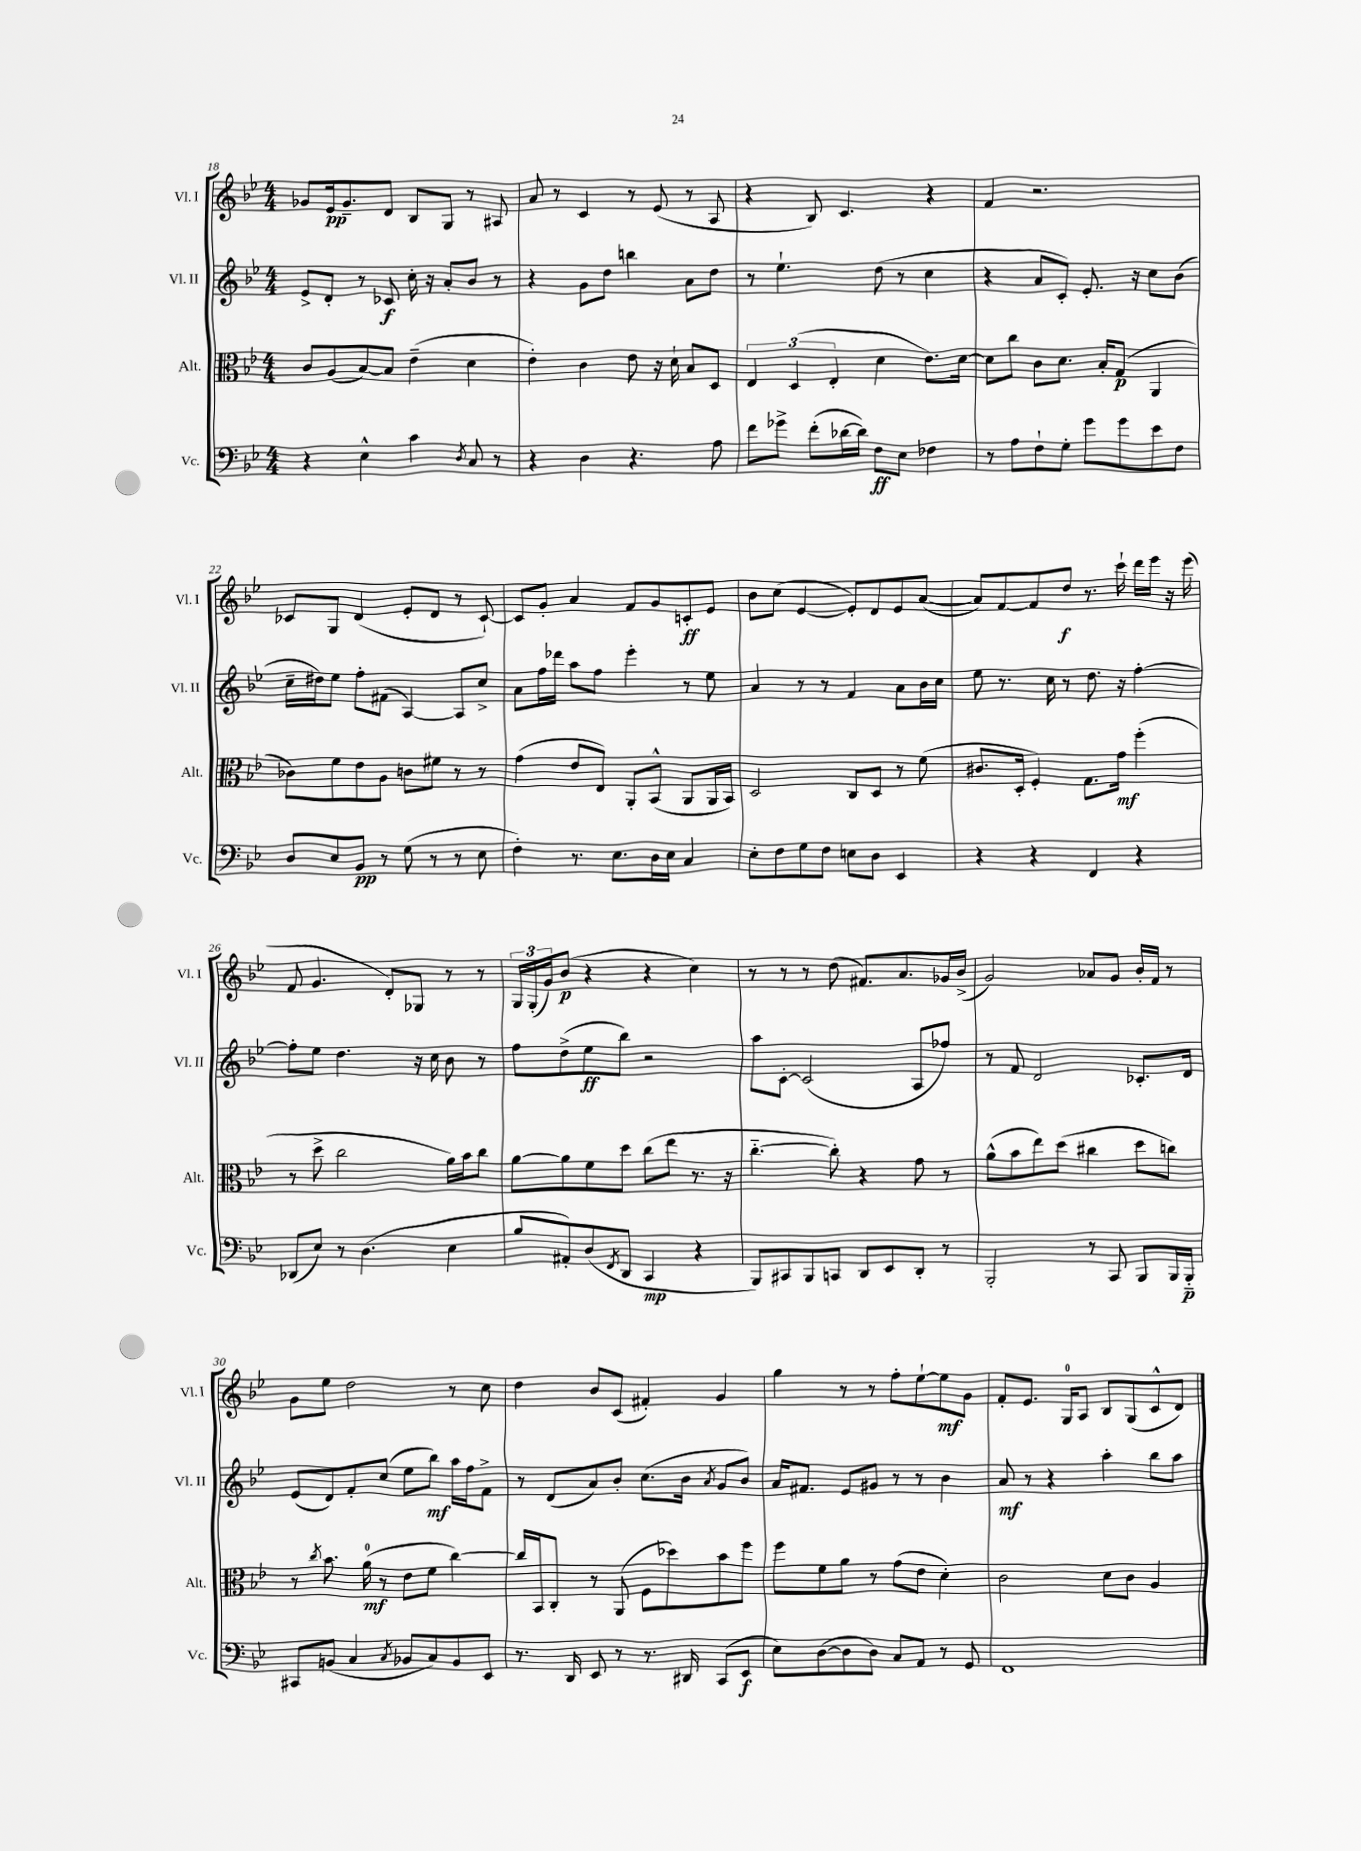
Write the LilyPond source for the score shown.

<<
\new StaffGroup <<
\new Staff = "s0" \with { instrumentName = "Vl. I" shortInstrumentName = "Vl. I" } {
    \clef treble \key bes \major \numericTimeSignature \time 4/4
    ges'8 ees'16\pp ges'8.-- d'8 bes8 g8 r8 ais8 |
    a'8 r8 c'4 r8 ees'8( r8 a8 |
    r4 bes8) c'4. r4 |
    f'4 r2. |
    ces'8 g8 d'4( ees'8-. d'8 r8 ces'8~-!) |
    ces'8 g'8-. a'4 f'8 g'8 c'8-.\ff ees'8 |
    bes'8 c''8( ees'4~ ees'8-.) d'8 ees'8 a'8~( |
    a'8) f'8~ f'8 d''8\f r8. c'''16-! d'''16 ees'''16 r16 ees'''16( |
    f'8 g'4. d'8-.) ges8 r8 r8 |
    \tuplet 3/2 { g16 g16-.( g'16) } bes'8\p( r4 r4 c''4) |
    r8 r8 r8 d''8( fis'8.) a'8. ges'16 bes'16->( |
    g'2) aes'8 g'8 bes'16-. f'16 r8 |
    g'8 ees''8 d''2 r8 c''8 |
    d''4 bes'8 c'8( fis'4-.) g'4 |
    g''4 r8 r8 f''8-. ees''8~-! ees''8\mf g'8 |
    f'8-. ees'8. g16-0 a8 bes8 g8( c'8-^ d'8) \bar "|." |
}
\new Staff = "s1" \with { instrumentName = "Vl. II" shortInstrumentName = "Vl. II" } {
    \clef treble \key bes \major \numericTimeSignature \time 4/4
    ees'8-> d'8-. r8 ces'8\f c''16-. r16 a'8-. bes'8 r8 |
    r4 g'8 d''8 b''4 a'8 d''8 |
    r8 ees''4.-! d''8( r8 c''4 |
    r4 a'8 c'8-.) ees'8.-. r16 c''8 bes'8( |
    c''16-- dis''16) ees''8 f''8-. fis'8( a4~) a8 c''8-> |
    a'8 f''16 des'''16 a''8 f''8 ees'''4-. r8 ees''8 |
    a'4 r8 r8 f'4 a'8 bes'16 c''16 |
    ees''8 r8. c''16 r8 d''8. r16 f''4~-. |
    f''8-. ees''8 d''4. r16 c''16 bes'8 r8 |
    f''8 d''8->( ees''8\ff bes''8) r2 |
    a''8 c'8~-. c'2( a8 fes''8) |
    r8 f'8 d'2 ces'8.-. d'16 |
    ees'8( d'8) f'8-. c''8( ees''8 bes''8\mf) a''16 f''16 f'8-> |
    r8 d'8( a'8) bes'8-. c''8.( bes'16 \acciaccatura { a'8 } g'8 bes'8) |
    a'16 fis'8. ees'8 gis'8 r8 r8 bes'4 |
    a'8\mf r8 r4 a''4-. bes''8 a''8 \bar "|." |
}
\new Staff = "s2" \with { instrumentName = "Alt." shortInstrumentName = "Alt." } {
    \clef alto \key bes \major \numericTimeSignature \time 4/4
    c'8 a8( bes8~) bes8 ees'4--( d'4 |
    ees'4-.) c'4 ees'8 r16 d'16-! bes8 d8 |
    \tuplet 3/2 { ees4 d4( ees4-. } d'4 ees'8.) d'16~ |
    d'8 c''8 c'8 d'8. bes16-. g8\p( a,4 |
    ces'8) f'8 ees'8 a8 c'8 fis'8 r8 r8 |
    g'4( ees'8 ees8) a,8-. bes,8-^( a,8 a,16 bes,16) |
    d2 c8 d8 r8 f'8( |
    cis'8. d16-. f4-.) g8. g'16\mf f''4-.( |
    r8 d''8-> c''2 a'16) bes'16 c''8 |
    a'8~ a'8 f'8 d''8 c''8( ees''8 r8. r16 |
    c''4.~-_ c''8-.) r4 g'8 r8 |
    a'8-^( bes'8 ees''8) d''8( cis''4 d''8 c''8) |
    r8 \acciaccatura { c''8 } bes'8. a'16-0\mf( r8 ees'8 f'8 c''4~) |
    c''16 bes,16 c8-. r8 a,8( f8 des''8) bes'8 f''8 |
    f''8 f'8 a'8 r8 g'8( ees'8 d'4-.) |
    c'2 d'8 c'8 a4 \bar "|." |
}
\new Staff = "s3" \with { instrumentName = "Vc." shortInstrumentName = "Vc." } {
    \clef bass \key bes \major \numericTimeSignature \time 4/4
    r4 ees4-^ c'4 \acciaccatura { d8 } c8 r8 |
    r4 d4 r4. a8 |
    f'8 ges'8-> f'8-.( des'16~ des'16) f8\ff ees8 fes4 |
    r8 a8 f8-! g8-. g'8 g'8 ees'8 f8 |
    d8 ees8 bes,8\pp r8 g8( r8 r8 ees8 |
    f4-.) r8. ees8. d16 ees16 c4 |
    ees8-. f8 g8 f8 e8 d8 ees,4 |
    r4 r4 f,4 r4 |
    des,8( ees8) r8 d4.( ees4 |
    bes8 ais,8-.) d8( \acciaccatura { f,8 } d,8 c,4\mp r4 |
    bes,,8) cis,8 bes,,8 c,8 d,8 ees,8 d,8-. r8 |
    bes,,2-. r8 c,8 bes,,8 bes,,16 bes,,16-_\p |
    cis,8 b,8( c4 \acciaccatura { c8 } bes,8 c8) bes,8 ees,8 |
    r8. d,16 ees,8 r8 r8. dis,16 c,8( ees,8\f |
    ees8) d8~( d8 d8) c8 a,8 r8 g,8 |
    f,1 \bar "|." |
}
>>
>>
\layout { \context { \Score currentBarNumber = #18 } }
